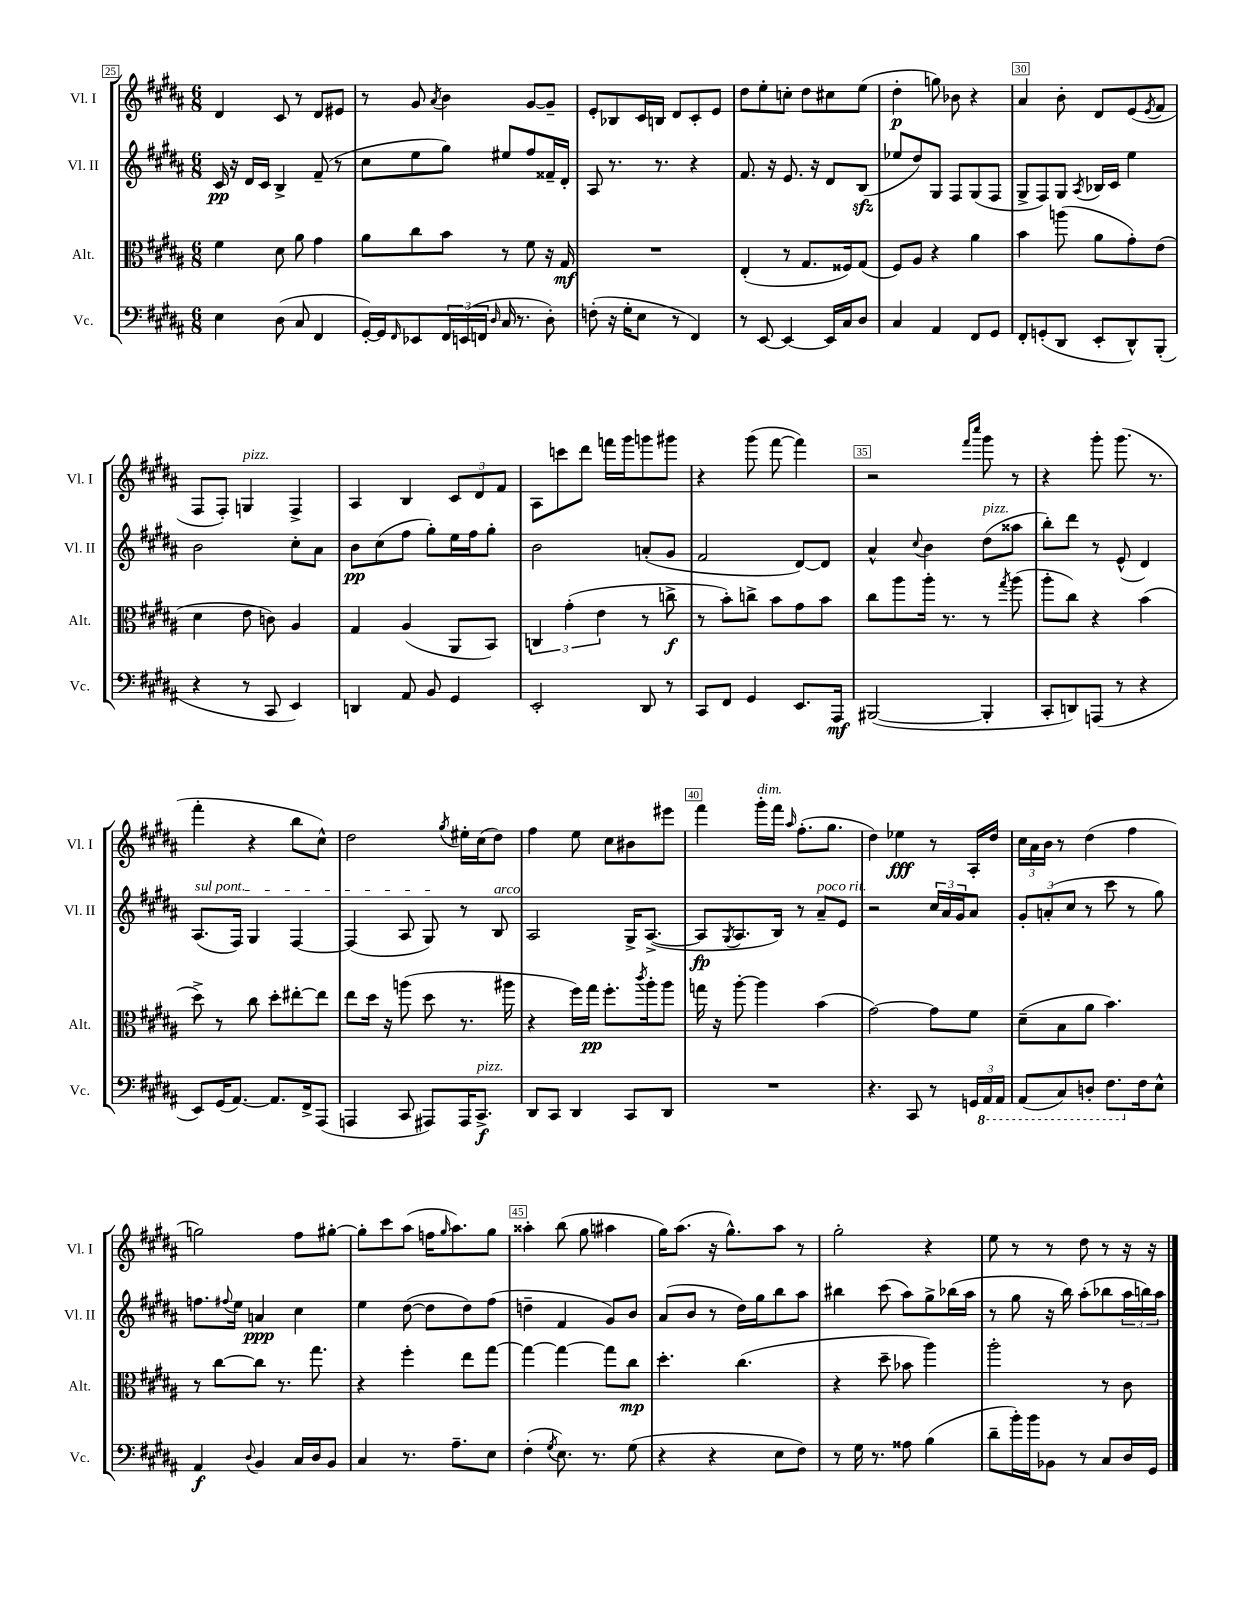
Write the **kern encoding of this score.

**kern	**kern	**kern	**kern
*staff4	*staff3	*staff2	*staff1
*clefF4	*clefC3	*clefG2	*clefG2
*k[f#c#g#d#a#]	*k[f#c#g#d#a#]	*k[f#c#g#d#a#]	*k[f#c#g#d#a#]
*M6/8	*M6/8	*M6/8	*M6/8
4E\	4f#\	16c#/	4d#/
.	.	16r	.
.	.	16d#/LL	.
.	.	16c#/JJ	.
(8D#\	8d#\	4B^/	8c#/
8C#/	8a#\	.	8r
4FF#/	4g#\	(8f#~/	8d#/L
.	.	8r	8e#/J
=	=	=	=
[16GG#'/LL)	8a#\L	8cc#\L	8r
16GG#/]J	.	.	.
16qqFF#/	.	.	.
8EE-/	8cc#\	8ee\	8g#/
.	.	.	8qa#/
24FF#/L	8b\J	8gg#\J)	4b\
(24EE/	.	.	.
24FF/JJ	.	.	.
16qqD#/	.	.	.
16C#/	8r	8ee#/L	.
8.r	.	.	.
.	8f#\	8ff#/	[8g#/L
8D#'\)	16r	16f##~/L	8g#~/]J
.	16G#/	16d#'/JJ	.
=	=	=	=
(8F'\	2.r	8A#/	8e'/L
16r	.	8.r	8B-/
16G#'\LK	.	.	.
8E\J	.	.	16c#/L
.	.	8.r	16B/JJ
8r	.	.	8d#/L
4FF#/)	.	4r	8c#'/
.	.	.	8e/J
=	=	=	=
8r	(4E'/	8.f#/	8dd#\L
[8EE/	.	.	8ee'\
.	.	16r	.
4EE/_	8r	8.e/	8cc'\J
.	8.G#/L	.	8dd#\L
.	.	16r	.
16EE/]LL	.	8d#/L	8cc#\
16C#/J	16F##/k)	.	.
8D#/J	(8G#/J	(8B/J	(8ee\J
=	=	=	=
4C#/	8F#/L)	8ee-/L	4dd#'\
.	8A#/J	8dd#/)	.
4AA#/	4r	8G#/J	8gg\)
.	.	8F#/L	8b-\
8FF#/L	4a#\	(8G#/	4r
8GG#/J	.	8F#/J	.
=	=	=	=
8FF#'/L	4b\	8G#^/L	4a#/
(8GG'/	.	8F#/)	.
8DD#/J	(8aa\	8G#/J	8b'\
.	.	8qA#/	.
8EE'/L	8a#\L	16B-/LL	8d#/L
.	.	16c#/JJ	.
8DD#^^/)	8g#'\)	4ee\	(8e/
.	.	.	8qe/
(8BBB'/J	(8e\J	.	8f#/J
=	=	=	=
4r	4d#\	2b\	8F#/L
.	.	.	8F#'/J)
8r	8e\	.	4G/
8CC#/	8c\)	.	.
4EE/)	4A#/	8cc#'\L	4F#^/
.	.	8a#\J	.
=	=	=	=
4DD/	4G#/	8b\L	4A#/
.	.	(8cc#\	.
8AA#/	(4A#/	8ff#\J	4B/
8BB/	.	8gg#'\L)	.
4GG#/	8AA#/L	16ee\L	12c#/L
.	.	16ff#\J	.
.	.	.	12d#/
.	8BB/J)	8gg#'\J	.
.	.	.	12f#/J
=	=	=	=
2EE'/	6C/	2b\	8A#\L
.	.	.	8ccc\
.	(6g#'\	.	.
.	.	.	8ddd#\J
.	6e\	.	.
.	.	.	16fff\LL
.	.	.	16ggg#\J
8DD#/	8r	(8a'/L	8ggg\
8r	8cc^\	8g#/J	8ggg#\J
=	=	=	=
8CC#/L	8r	2f#/	4r
8FF#/J	8b'\L)	.	.
4GG#/	8cc^\J	.	(8ggg#\
.	8b\L	.	[8fff#\
8.EE/L	8g#\	[8d#/L)	4fff#\])
.	8b\J	8d#/]J	.
16AAA#/Jk	.	.	.
=	=	=	=
([2BBB#/	8cc#\L	4a#^^/	2r
.	8aa#\	.	.
.	.	8qqcc#/	.
.	16aa#'\Jk	4b\	.
.	8.r	.	.
.	.	.	16qqfff#/LL
.	.	.	16qqcccc#/JJ
4BBB#'/]	8r	(8dd#\L	8ggg#\
.	8qgg#/	.	.
.	(8aa#\	8aa##\J	8r
=	=	=	=
8CC#'/L	8aa#'\L	8bb'\L)	4r
8DD/)	8cc#\J)	8ddd#\J	.
(8AAA/J	4r	8r	8ggg#'\
8r	.	(8e^^/	(8.ggg#\
4r	(4b\	4d#/)	.
.	.	.	8.r
=	=	=	=
8EE/L)	8dd#^\)	(8.A#/L	4fff#'\
(16GG#/K	8r	.	.
[8.AA#/J)	.	16F#/Jk)	.
.	8cc#\	4G#/	4r
8.AA#/]L	8dd#'\L	.	.
.	[8ee#'\	[4F#/	8bb\L
16FF#^/k	.	.	.
(8AAA#/J	8ee#\]J	.	8cc#^^\J)
=	=	=	=
4AAA/	8ee\L	(4F#/]	2dd#\
.	16dd#\Jk	.	.
.	16r	.	.
8CC#/	(8aa\	8A#/	.
8AAA#/L)	8dd#\	8G#/)	.
.	.	.	8qgg#/
16AAA#/K	8.r	8r	16ee#'\LL
8.CC#^/J	.	.	(16cc#\J
.	.	8B/	8dd#\J)
.	16aa#\	.	.
=	=	=	=
8DD#/L	4r	2A#/	4ff#\
8CC#/J	.	.	.
4DD#/	16ff#\LL)	.	8ee\
.	16gg#\JJ	.	.
.	8.ff#'\L	.	8cc#\L
8CC#/L	.	16G#^/LK	8b#\
.	8qccc#/	.	.
.	16aa#'\k	([8.A#^/J	.
8DD#/J	8aa#\J	.	8eee#\J
=	=	=	=
2.r	16gg\	8A#/]L	4fff#\
.	16r	.	.
.	.	8qG#/	.
.	[8aa#'\	8.A#/	.
.	4aa#\]	.	16ggg#'\LL
.	.	16B/Jk)	16fff#\JJ
.	.	.	16qqaa#/
.	.	8r	(8.ff#'\L
.	(4b\	8a#~/L	.
.	.	.	8.gg#\J
.	.	8e/J	.
=	=	=	=
4.r	[2g#\)	2r	4dd#\)
.	.	.	4ee-\
8CC#/	.	.	.
8r	8g#\]L	24cc#/LL	8r
.	.	24a#/	.
.	.	24g#/J	.
24GG/LL	8f#\J	8a#/J	16A#'/LL
24AAA#/	.	.	.
.	.	.	16dd#/JJ
24AAA#/JJ	.	.	.
=	=	=	=
(8AAA#/L	(8d#~\L	12g#'/L	24cc#\LL
.	.	.	24a#\
.	.	(12a'/	24b\JJ
8CC#/)	8B\	.	8r
.	.	12cc#/J	.
8DD'/J	8a#\J	8r	(4dd#\
8.FF#\L	4.b\)	8ccc#\	.
.	.	8r	4ff#\
16F#\k	.	.	.
8E^^\J	.	8gg#\)	.
=	=	=	=
4AA#/	8r	8.ff\L	2gg\)
.	[8cc#\L	.	.
.	.	8qqff#/	.
.	.	16ee\Jk	.
8qqD#/	.	.	.
4BB/	8cc#\]J	4a/	.
.	8.r	.	.
16C#/LL	.	4cc#\	8ff#\L
16D#/J	8.gg#\	.	.
8BB/J	.	.	[8gg#'\J
=	=	=	=
4C#/	4r	4ee\	8gg#'\]L
.	.	.	8ccc#\
8.r	4ff#'\	([8dd#\	(8aa#\J
.	.	8dd#\]L	16ff\LK
.	.	.	16qqgg#/
8.A#~\L	.	.	8.aa#\)
.	8ee\L	8dd#\)	.
8E\J	[8gg#\J	(8ff#\J	8gg#\J
=	=	=	=
(4F#'\	4gg#\_	4dd~\	4aa##'\
8qG#/	.	.	.
8.E\)	4gg#\_	4f#/	(8bb\
.	.	.	8gg#\
8.r	.	.	.
.	8gg#\]L	8g#/L)	4aa#\
(8G#\	8cc#\J	8b/J	.
=	=	=	=
4r	4.dd#'\	(8a#/L	16gg#\LK)
.	.	.	(8.aa#\J
.	.	8b/J	.
4r	.	8r	16r
.	.	.	8.gg#^^\L)
.	(4.cc#\	16dd#\LL)	.
.	.	16gg#\J	.
8E\L	.	8bb\	8aa#\J
8F#\J)	.	8aa#\J	8r
=	=	=	=
8r	4r	4bb#\	2gg#'\
16G#\	.	.	.
8.r	.	.	.
.	8dd#~\	(8ccc#\	.
8A##\	8b-\	8aa#\L)	.
(4B\	4aa#\)	8gg#^\	4r
.	.	(16bb-\L	.
.	.	16aa#\JJ	.
=	=	=	=
8d#~\L	2aa#'\	8r	8ee\
16b'\L)	.	8gg#\	8r
16b\J	.	.	.
8BB-\J	.	16r	8r
.	.	16bb\)	.
8r	.	(8aa#'\L	8dd#\
8C#/L	8r	8bb-\	8r
16D#/L	8c#\	24aa#\L	16r
.	.	24bb\)	.
16GG#/JJ	.	.	16r
.	.	24aa#\JJ	.
==	==	==	==
*-	*-	*-	*-
